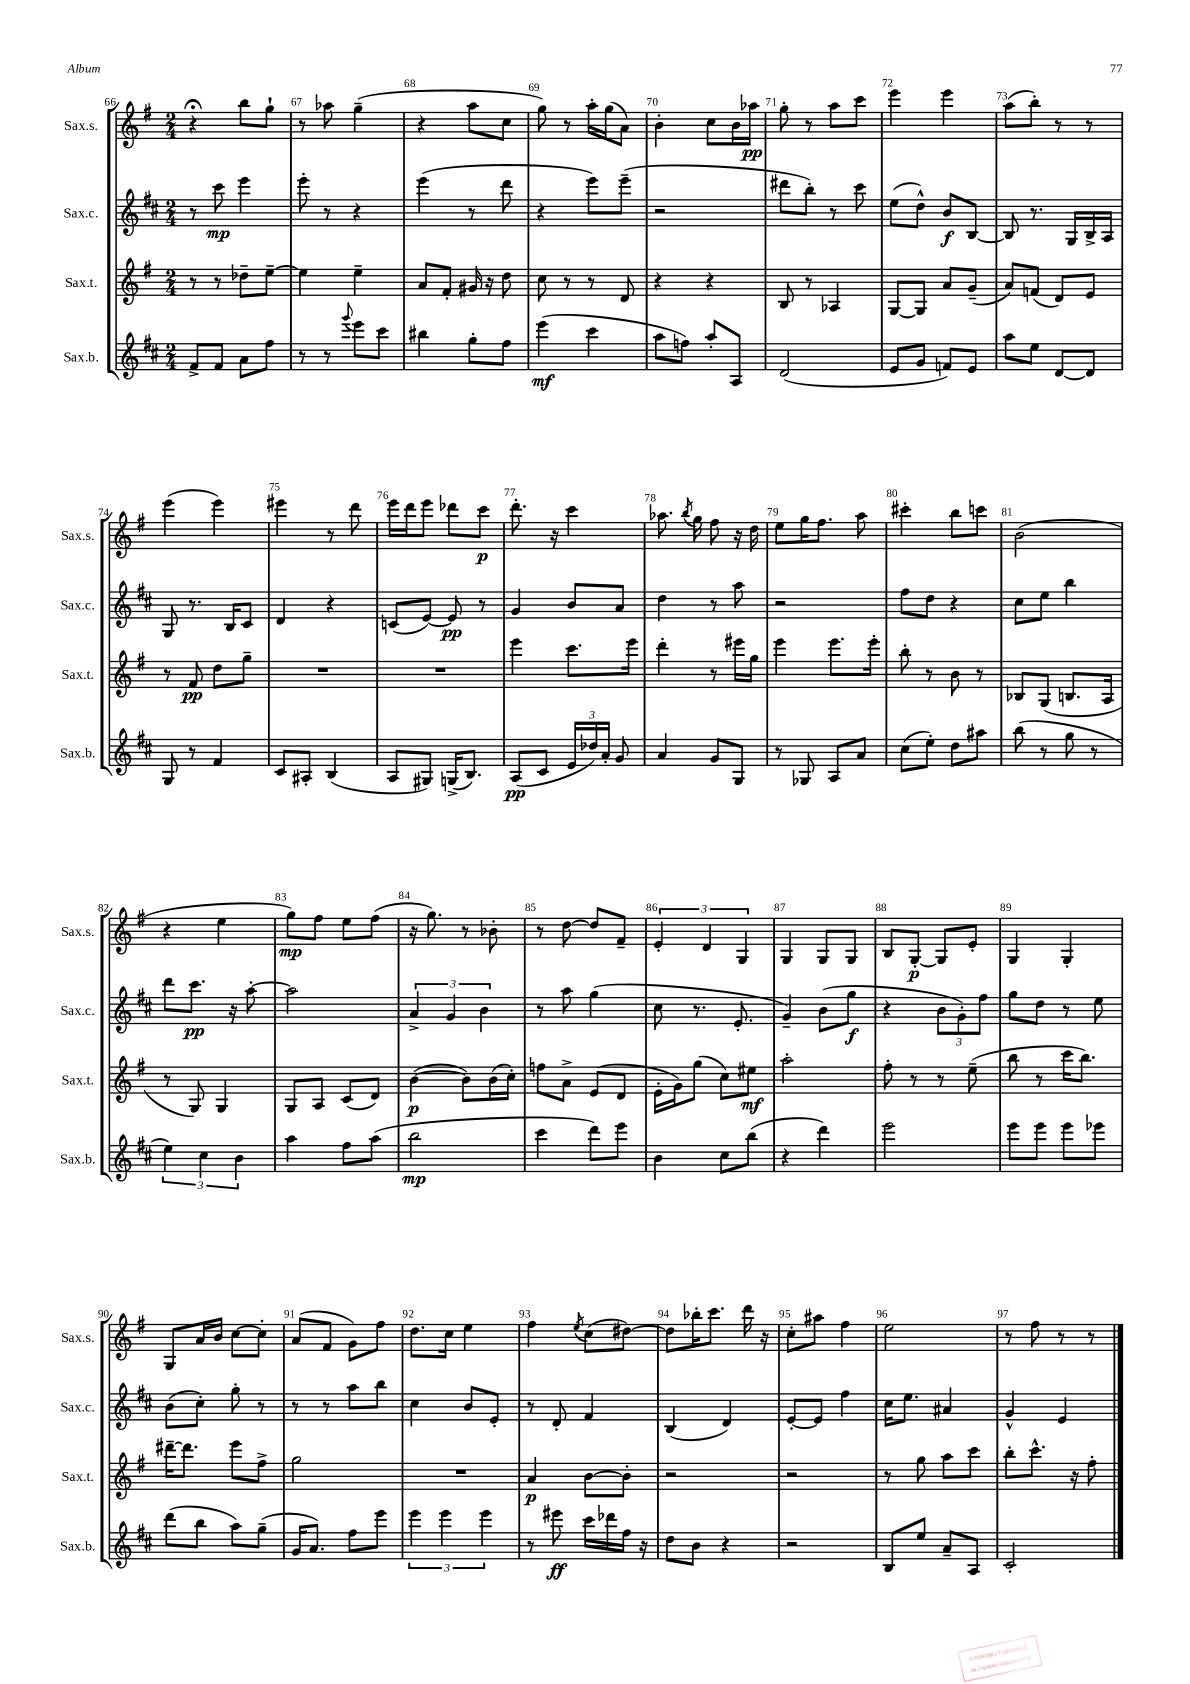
<<
\new StaffGroup <<
\new Staff = "s0" \with { instrumentName = "Sax.s." shortInstrumentName = "Sax.s." } {
    \clef treble \key g \major \numericTimeSignature \time 2/4
    \autoBeamOff r4\fermata b''8[ g''8]-! |
    r8 aes''8 g''4--( |
    r4 a''8[ c''8] |
    g''8) r8 a''16[-. g''16( a'8]) |
    b'4-. c''8[ b'16 aes''16]\pp |
    g''8-. r8 a''8[ c'''8] |
    e'''4 e'''4 |
    a''8[( b''8]-.) r8 r8 |
    e'''4( e'''4) |
    eis'''4 r8 d'''8 |
    e'''16[ d'''16 e'''8] des'''8[ c'''8]\p |
    d'''8.-. r16 c'''4 |
    aes''8. \acciaccatura { b''8 } g''16 fis''8 r16 d''16 |
    e''8[ g''16 fis''8.] a''8 |
    cis'''4-. b''8[ c'''8] |
    b'2( |
    r4 e''4 |
    g''8[\mp) fis''8] e''8[ fis''8]( |
    r16 g''8.) r8 bes'8-. |
    r8 d''8~ d''8[ fis'8]-- |
    \tuplet 3/2 { e'4-. d'4 g4 } |
    g4 g8[ g8] |
    b8[ g8]~-.\p g8[ e'8]-. |
    g4 g4-. |
    g8[ a'16 b'16] c''8[~ c''8]-. |
    a'8[( fis'8] g'8[) fis''8] |
    d''8.[ c''16] e''4 |
    fis''4 \acciaccatura { e''8 } c''8[( dis''8]~) |
    dis''8[ bes''16-. c'''8.] d'''16 r16 |
    c''8[-. ais''8] fis''4 |
    e''2 |
    r8 fis''8 r8 r8 \bar "|." |
}
\new Staff = "s1" \with { instrumentName = "Sax.c." shortInstrumentName = "Sax.c." } {
    \clef treble \key d \major \numericTimeSignature \time 2/4
    \autoBeamOff r8 cis'''8\mp e'''4 |
    e'''8-. r8 r4 |
    e'''4( r8 d'''8 |
    r4 e'''8[) e'''8]--( |
    r2 |
    dis'''8[ b''8]-.) r8 cis'''8 |
    e''8[( d''8]-^) b'8[\f b8]~ |
    b8 r8. g16[ b16-> a16] |
    g8 r8. b16[ cis'8] |
    d'4 r4 |
    c'8[( e'8]~) e'8\pp r8 |
    g'4 b'8[ a'8] |
    d''4 r8 a''8 |
    r2 |
    fis''8[ d''8] r4 |
    cis''8[ e''8] b''4 |
    d'''8[ cis'''8.]\pp r16 a''8~-. |
    a''2 |
    \tuplet 3/2 { a'4-> g'4 b'4 } |
    r8 a''8 g''4( |
    cis''8 r8. e'8.-. |
    g'4--) b'8[( g''8]\f |
    r4 \tuplet 3/2 { b'8[ g'8-.) fis''8] } |
    g''8[ d''8] r8 e''8 |
    b'8[( cis''8]-.) g''8-. r8 |
    r8 r8 a''8[ b''8] |
    cis''4 b'8[ e'8]-. |
    r8 d'8-. fis'4 |
    b4( d'4) |
    e'8[~-. e'8] fis''4 |
    cis''16[ e''8.] ais'4 |
    g'4-^ e'4 \bar "|." |
}
\new Staff = "s2" \with { instrumentName = "Sax.t." shortInstrumentName = "Sax.t." } {
    \clef treble \key g \major \numericTimeSignature \time 2/4
    \autoBeamOff r8 r8 des''8[-- e''8]~-- |
    e''4 e''4-- |
    a'8[ fis'8]-. gis'16 r16 d''8 |
    c''8 r8 r8 d'8 |
    r4 r4 |
    b8 r8 aes4 |
    g8[~ g8] a'8[ g'8]--( |
    a'8[) f'8]( d'8[) e'8] |
    r8 fis'8\pp d''8[ g''8]-- |
    R2 |
    R2 |
    e'''4 c'''8.[ e'''16] |
    d'''4-. r8 eis'''16[ g''16] |
    e'''4 e'''8.[ e'''16]-. |
    b''8-. r8 b'8 r8 |
    bes8[ g8]( b8.[ a16] |
    r8 g8) g4 |
    g8[ a8] c'8[( d'8]) |
    b'4~\p( b'8[) b'16( c''16]-.) |
    f''8[ a'8]-> e'8[( d'8] |
    e'16[-. g'16) g''8]( c''8[) eis''8]\mf |
    a''2-. |
    fis''8-. r8 r8 e''8--( |
    b''8 r8 c'''16[ b''8.]) |
    dis'''16[~-- dis'''8.] e'''8[ fis''8]-> |
    g''2 |
    R2 |
    a'4\p b'8[~ b'8]-. |
    r2 |
    r2 |
    r8 g''8 a''8[ c'''8] |
    b''8[-. c'''8.]-^ r16 fis''8-. \bar "|." |
}
\new Staff = "s3" \with { instrumentName = "Sax.b." shortInstrumentName = "Sax.b." } {
    \clef treble \key d \major \numericTimeSignature \time 2/4
    \autoBeamOff fis'8[-> fis'8] a'8[ fis''8] |
    r8 r8 \appoggiatura { g'''8 } e'''8[ cis'''8] |
    bis''4 g''8[-. fis''8] |
    e'''4\mf( cis'''4 |
    a''8[ f''8]) a''8[-. a8] |
    d'2( |
    e'8[ g'8] f'8[) e'8] |
    a''8[ e''8] d'8[~ d'8] |
    g8 r8 fis'4 |
    cis'8[ ais8]-. b4( |
    a8[ gis8]) g16[->( b8.]) |
    a8[\pp( cis'8] \tuplet 3/2 { e'16[ des''16) a'16]-. } g'8 |
    a'4 g'8[ g8] |
    r8 ges8 a8[ a'8] |
    cis''8[( e''8]-.) d''8[ ais''8] |
    b''8( r8 g''8 r8 |
    \tuplet 3/2 { e''4) cis''4 b'4 } |
    a''4 fis''8[ a''8]( |
    b''2\mp |
    cis'''4 d'''8[) e'''8] |
    b'4 cis''8[ b''8]( |
    r4 d'''4) |
    e'''2 |
    e'''8[ e'''8] e'''8[ ees'''8] |
    d'''8[( b''8] a''8[) g''8]--( |
    g'16[ a'8.]) fis''8[ e'''8] |
    \tuplet 3/2 { e'''4 e'''4 e'''4 } |
    r8 eis'''8\ff cis'''16[ des'''16 fis''16] r16 |
    d''8[ b'8] r4 |
    r2 |
    b8[ e''8] a'8[-- a8] |
    cis'2-. \bar "|." |
}
>>
>>
\layout { \context { \Score currentBarNumber = #66 \override BarNumber.break-visibility = ##(#f #t #t) barNumberVisibility = #all-bar-numbers-visible } }
